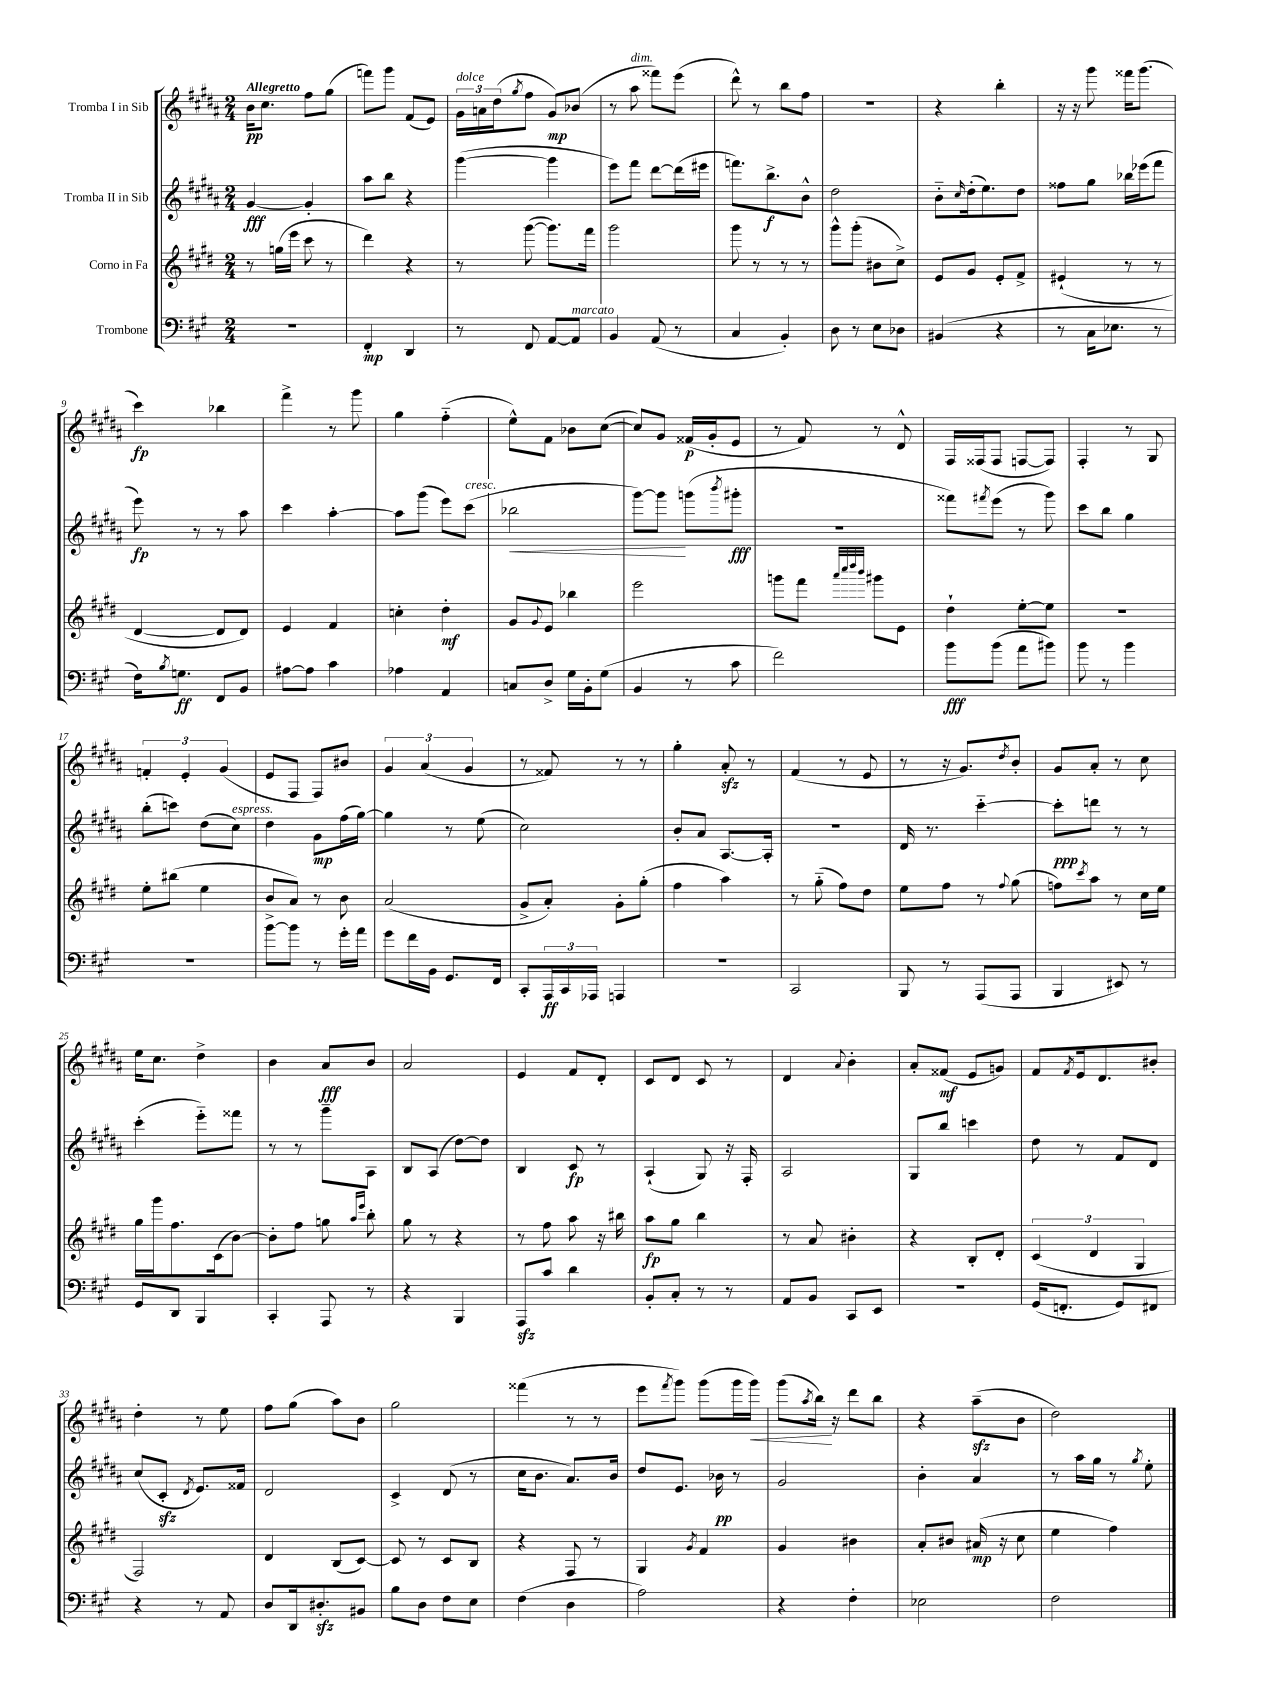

**kern	**kern	**kern	**kern
*staff4	*staff3	*staff2	*staff1
*clefF4	*clefG2	*clefG2	*clefG2
*k[f#c#g#]	*k[f#c#g#d#]	*k[f#c#g#d#a#]	*k[f#c#g#d#a#]
*M2/4	*M2/4	*M2/4	*M2/4
2r	8r	[4g#	16b
.	.	.	8.cc#
.	(16gg	.	.
.	16eee	.	.
.	8ccc#	4g#']	8ff#
.	8r	.	(8gg#
=	=	=	=
4FF#'	4ddd#)	8aa#	8fff)
.	.	8bb	8ggg#
4DD	4r	4r	(8f#
.	.	.	8e)
=	=	=	=
8r	8r	([4ggg#	24g#
.	.	.	24a
.	.	.	(24dd#
.	.	.	8qgg#
8FF#	([8ggg#	.	8ff#
[8AA	8.ggg#])	4ggg#]	8g#)
8AA]	.	.	(8b-
.	16fff#	.	.
=	=	=	=
4BB	2ggg#	8eee)	8r
.	.	8fff#	8aa#
(8AA	.	[8ddd#	8fff##)
8r	.	(16ddd#]	(8eee
.	.	16eee#	.
=	=	=	=
4C#	8ggg#	8.fff)	8ddd#^^)
.	8r	.	8r
.	.	8.bb^	.
4BB')	8r	.	8bb
.	8r	8b^^	8ff#
=	=	=	=
8D	8ggg#^^	2dd#	2r
8r	(8ggg#'	.	.
8E	8b#	.	.
8D-	8cc#^)	.	.
=	=	=	=
(4BB#	8e	8b'~	4r
.	.	16qqcc#	.
.	8g#	(16dd#'	.
.	.	8.ee)	.
4r	8e'	.	4bb'
.	8f#^	8dd#	.
=	=	=	=
8r	(4e#`	8ff##	16r
.	.	.	16r
16C#	.	8gg#	8ggg#
8.E-	.	.	.
.	8r	16bb-	16fff##
.	.	(16eee-	(8.ggg#
8r	8r	8fff#	.
=	=	=	=
16F#)	[4d#	8eee)	4ccc#)
8qB	.	.	.
8.G	.	.	.
.	.	8r	.
8FF#	8d#]	8r	4bb-
8BB	8d#)	8aa#	.
=	=	=	=
[8A#	4e	4ccc#	4fff#^
8A#]	.	.	.
4c#	4f#	[4aa#'	8r
.	.	.	8ggg#
=	=	=	=
4A-	4cc'	8aa#]	4gg#
.	.	(8ggg#	.
4AA	4dd#'	8eee)	(4ff#'~
.	.	(8ccc#	.
=	=	=	=
8C	8g#	2bb-	8ee^^)
.	8qqg#	.	.
8D^	8e	.	8f#
16G#	4bb-	.	8b-
16BB'	.	.	.
(8G#	.	.	([8cc#
=	=	=	=
4BB	2eee	[8ggg#)	8cc#])
.	.	8ggg#]	8g#
8r	.	(8ggg	(16f##
.	.	.	16g#'
.	.	8qbbb	.
8c#	.	8ggg#'	8e
=	=	=	=
2f#)	8ggg	2r	8r
.	8fff#	.	8f#)
.	32qqaaa	.	.
.	32qqcccc#	.	.
.	32qqdddd#	.	.
.	32qqbbb	.	.
.	8ggg#	.	8r
.	8e	.	8d#^^
=	=	=	=
8b	4dd#`	8fff##)	16F#
.	.	.	(16F##
.	.	8qfff#	.
(8b	.	(8eee	8F##
8a	[8ee'	8r	[8F
8b#)	8ee]	8ggg#)	8F])
=	=	=	=
8b	2r	8ccc#	4F#'
8r	.	8bb	.
4b	.	4gg#	8r
.	.	.	8G#
=	=	=	=
2r	8ee'	(8bb'	6f'
.	(8bb#	8ccc)	.
.	.	.	6e'
.	4ee	(8dd#	.
.	.	.	(6g#
.	.	8cc#)	.
=	=	=	=
[8b	8b^	4dd#	8e
8b]	8a)	.	8F#
8r	8r	8g#	8F#)
16g#'	8b	(16ff#	8b#
16a	.	[16gg#)	.
=	=	=	=
8g#	(2a	4gg#]	6g#
16f#	.	.	.
.	.	.	(6a#
16BB	.	.	.
8.GG#	.	8r	.
.	.	.	6g#
.	.	(8ee	.
16FF#	.	.	.
=	=	=	=
8CC#'	8g#^	2cc#)	8r
24AAA	8a')	.	8f##)
24CC#	.	.	.
24AAA-	.	.	.
4AAA	8g#'	.	8r
.	(8gg#'	.	8r
=	=	=	=
2r	4ff#	8b'	4gg#'
.	.	8a#	.
.	4aa)	[8.A#	8a#'
.	.	.	8r
.	.	16A#']	.
=	=	=	=
2CC#	8r	2r	(4f#
.	(8gg#'~	.	.
.	8ff#)	.	8r
.	8dd#	.	8e
=	=	=	=
8BBB	8ee	16d#	8r
.	.	8.r	.
8r	8ff#	.	16r
.	.	.	8.g#)
(8AAA	8r	[4ccc#'~	.
.	8qqff#	.	8qdd#
8AAA	(8gg#	.	8b'
=	=	=	=
4BBB	8ff)	8ccc#']	8g#
.	8qccc#	.	.
.	8aa	8ddd	8a#'
8EE#)	8r	8r	8r
8r	16cc#	8r	8cc#
.	16ee	.	.
=	=	=	=
8GG#	16gg#	(4ccc#'	16ee
.	16ggg#	.	8.cc#
8DD	8.ff#	.	.
4BBB	.	8eee'~)	4dd#^
.	(16c#	.	.
.	[8b)	8fff##	.
=	=	=	=
4CC#'	8b']	8r	4b
.	8ff#	8r	.
8AAA	8gg	8ggg#~	8a#
.	16qqaa	.	.
.	16qqeee	.	.
8r	8bb'	8A#	8b
=	=	=	=
4r	8gg#	8B	2a#
.	8r	(8A#	.
4BBB	4r	[8dd#)	.
.	.	8dd#]	.
=	=	=	=
8AAA	8r	4B	4e
8c#	8ff#	.	.
4d	8aa	8c#	8f#
.	16r	8r	8d#'
.	16bb#	.	.
=	=	=	=
8BB'	8aa	(4A#`	8c#
8C#'	8gg#	.	8d#
8r	4bb	8G#)	8c#
8r	.	16r	8r
.	.	16F#'	.
=	=	=	=
8AA	8r	2A#	4d#
8BB	8a	.	.
.	.	.	8qqa#
8CC#	4b#'	.	4b'
8EE	.	.	.
=	=	=	=
2r	4r	8G#	8a#'
.	.	8bb	(8f##
.	8B'	4ccc	8e
.	8d#'	.	8g)
=	=	=	=
(16GG#	(6c#	8dd#	8f#
8.FF'	.	.	.
.	.	.	8qf#
.	.	8r	16e
.	6d#	.	.
.	.	.	8.d#
8GG#)	.	8f#	.
.	6G#	.	.
8FF#	.	8d#	8b#'
=	=	=	=
4r	2F#)	(8cc#	4dd#'
.	.	8c#'	.
.	.	8qd#	.
8r	.	8.e)	8r
8AA	.	.	8ee
.	.	16f##	.
=	=	=	=
8D	4d#	2d#	8ff#
16DD	.	.	(8gg#
8.D#'	.	.	.
.	(8B	.	8aa#)
8BB#	[8c#)	.	8b
=	=	=	=
8B	8c#]	4c#^	2gg#
8D	8r	.	.
8F#	8c#	(8d#	.
8E	8B	8r	.
=	=	=	=
(4F#	4r	16cc#	(4fff##
.	.	8.b	.
4D	8F#	8.a#)	8r
.	8r	.	8r
.	.	16b	.
=	=	=	=
2A)	4G#	8dd#	8eee
.	.	.	8qfff#
.	.	8.e	8ggg#)
.	8qg#	.	.
.	4f#	.	(8ggg#
.	.	16b-	.
.	.	8r	16ggg#
.	.	.	16ggg#)
=	=	=	=
4r	4g#	2g#	(8ggg#
.	.	.	8qaa#
.	.	.	16bb)
.	.	.	16r
4F#'	4b#	.	8ddd#
.	.	.	8bb
=	=	=	=
2E-	8a'	4b'	4r
.	8b#	.	.
.	(16a#	4a#	(8aa#~
.	16r	.	.
.	8cc#	.	8b
=	=	=	=
2F#	4ee	8r	2dd#)
.	.	16aa#	.
.	.	16gg#	.
.	4ff#)	8r	.
.	.	8qgg#	.
.	.	8ee'	.
==	==	==	==
*-	*-	*-	*-
